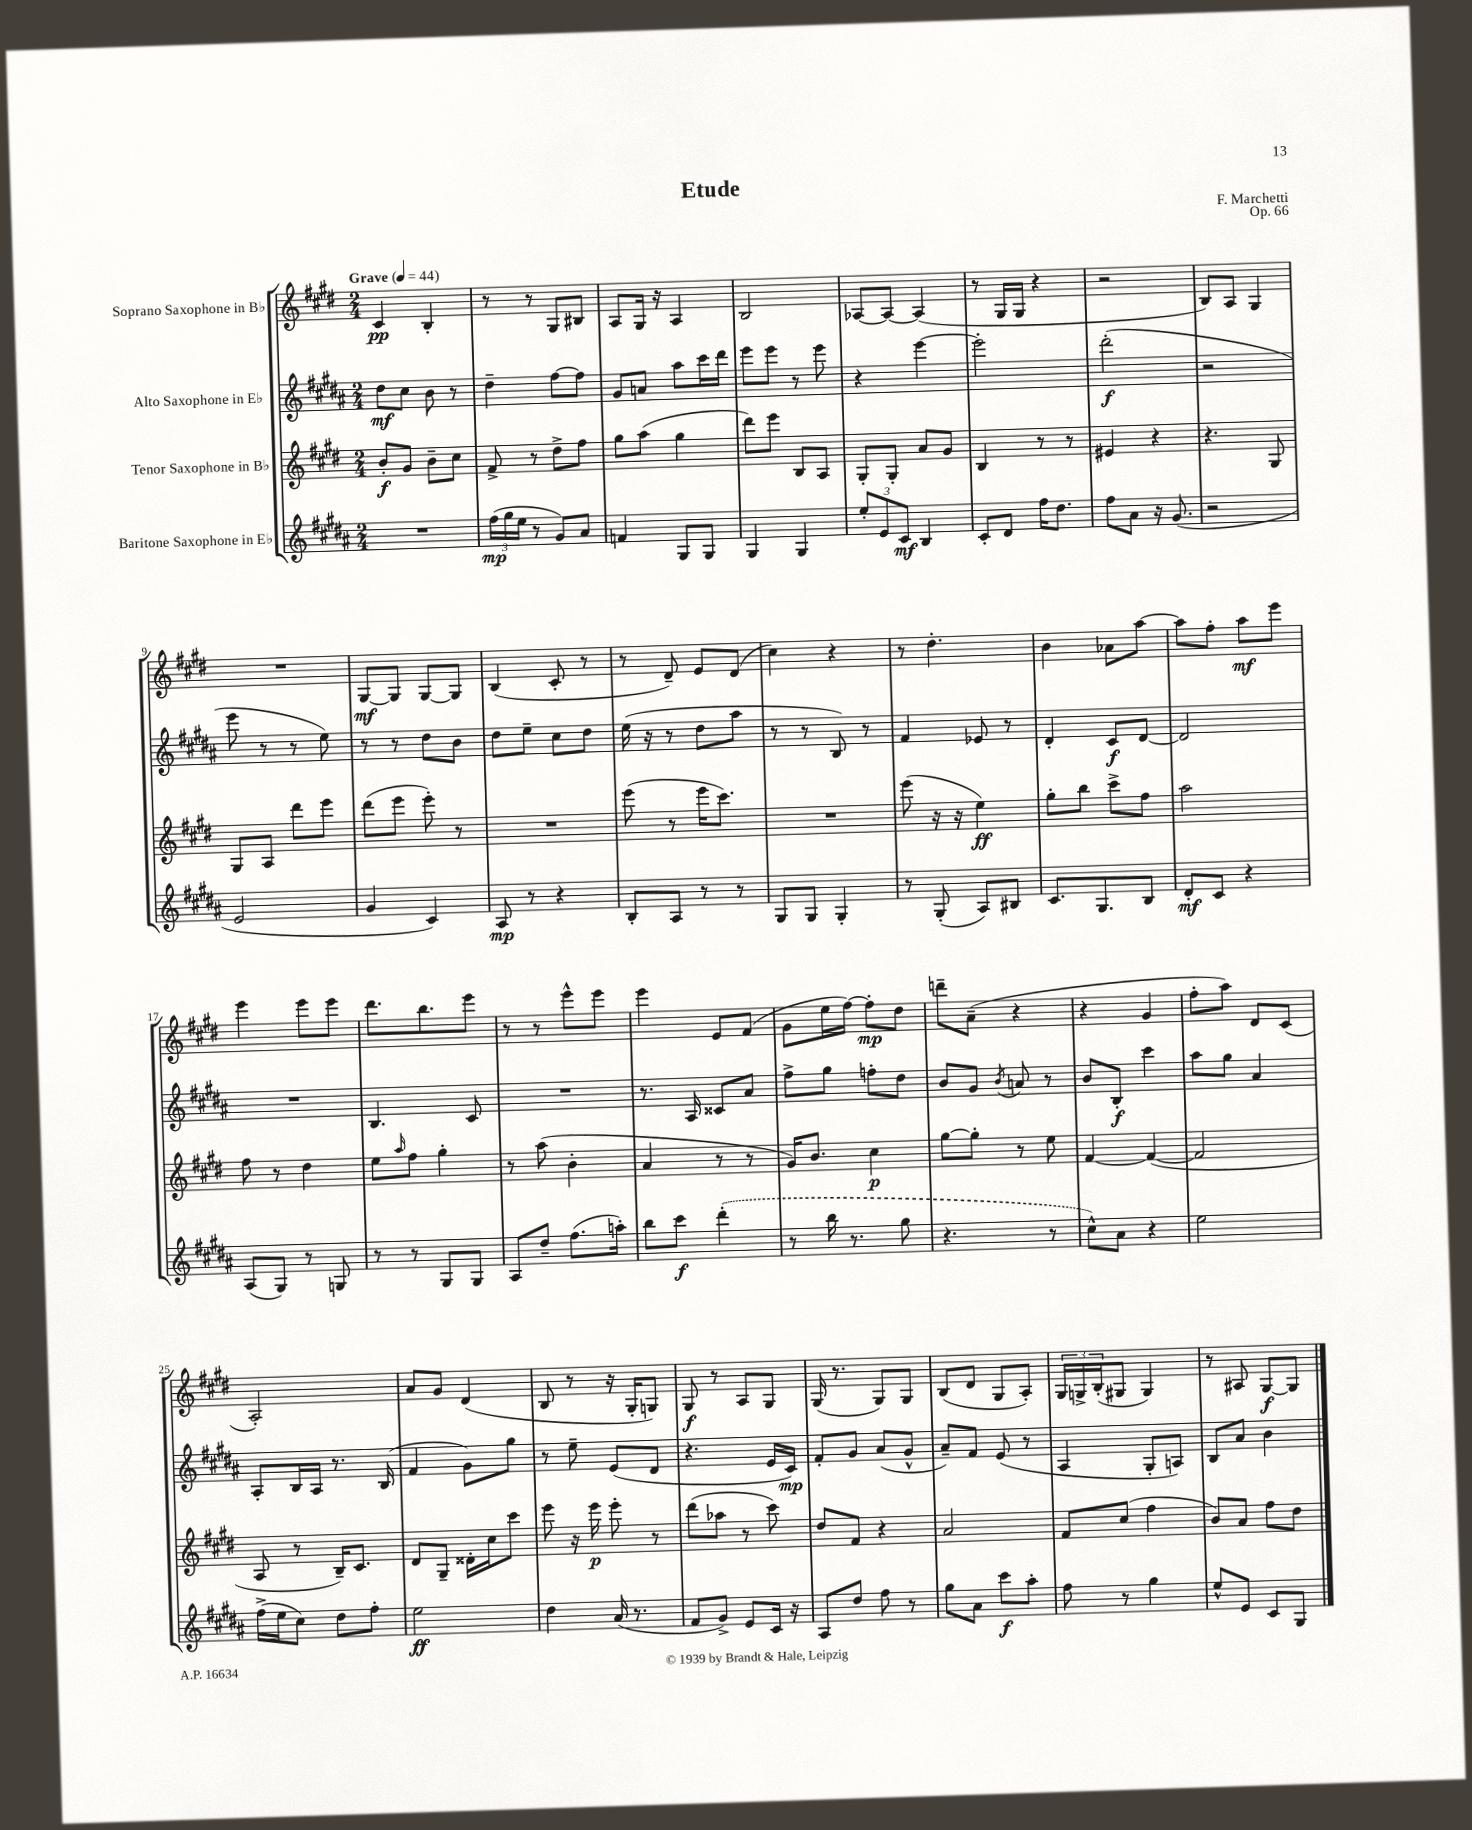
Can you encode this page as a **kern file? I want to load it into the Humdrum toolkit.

**kern	**dynam	**kern	**dynam	**kern	**dynam	**kern	**dynam
*part4	*part4	*part3	*part3	*part2	*part2	*part1	*part1
*staff4	*staff4	*staff3	*staff3	*staff2	*staff2	*staff1	*staff1
*I"Baritone Saxophone in E♭	*	*I"Tenor Saxophone in B♭	*	*I"Alto Saxophone in E♭	*	*I"Soprano Saxophone in B♭	*
*clefG2	*	*clefG2	*	*clefG2	*	*clefG2	*
*k[f#c#g#d#a#]	*	*k[f#c#g#d#]	*	*k[f#c#g#d#a#]	*	*k[f#c#g#d#]	*
*M2/4	*	*M2/4	*	*M2/4	*	*M2/4	*
*MM44	*	*MM44	*	*MM44	*	*MM44	*
=1	=1	=1	=1	=1	=1	=1	=1
!	!	!	!	!	!	!LO:TX:a:B:t=Grave	!
2r	.	8b'/L	f	8dd#\L	mf	4c#/	pp
.	.	8g#/J	.	8cc#\J	.	.	.
.	.	8b~\L	.	8b\	.	4B'/	.
.	.	8cc#\J	.	8r	.	.	.
=2	=2	=2	=2	=2	=2	=2	=2
(24ff#\LL	mp	8f#^/	.	4dd#~\	.	8r	.
24gg#\	.	.	.	.	.	.	.
24ee\JJ	.	.	.	.	.	.	.
8r	.	8r	.	.	.	8r	.
8g#/L)	.	8dd#^\L	.	[8ff#\L	.	8G#/L	.
8a#/J	.	8ff#\J	.	8ff#\J]	.	8B#X/J	.
=3	=3	=3	=3	=3	=3	=3	=3
4fn/	.	8gg#\L	.	8g#/L	.	8A/L	.
.	.	(8aa\J	.	8an/J	.	16G#/Jk	.
.	.	.	.	.	.	16r	.
8G#/L	.	4gg#\	.	8aa#\L	.	4A/	.
8G#/J	.	.	.	16ccc#\L	.	.	.
.	.	.	.	16ddd#\JJ	.	.	.
=4	=4	=4	=4	=4	=4	=4	=4
4G#/	.	8ddd#\L)	.	8eee\L	.	2B/	.
.	.	8eee\J	.	8eee\J	.	.	.
4G#/	.	8B/L	.	8r	.	.	.
.	.	8A/J	.	8eee\	.	.	.
=5	=5	=5	=5	=5	=5	=5	=5
12ee'/L	.	8G#'/L	.	4r	.	[8A-X/L	.
12e/	.	.	.	.	.	.	.
.	.	8G#'/J	.	.	.	8A-/J_	.
12c#/J	mf	.	.	.	.	.	.
4B/	.	8a/L	.	[4eee\	.	(4A-/]	.
.	.	8g#/J	.	.	.	.	.
=6	=6	=6	=6	=6	=6	=6	=6
8c#'/L	.	4B/	.	2eee'\]	.	8r	.
8d#/J	.	.	.	.	.	16G#/LL	.
.	.	.	.	.	.	16G#/JJ	.
16ff#\KL	.	8r	.	.	.	4r	.
8.dd#\J	.	.	.	.	.	.	.
.	.	8r	.	.	.	.	.
=7	=7	=7	=7	=7	=7	=7	=7
8ff#\L	.	4e#X/	.	(2ddd#'\	f	2r	.
8a#\J	.	.	.	.	.	.	.
16r	.	4r	.	.	.	.	.
(8.g#/	.	.	.	.	.	.	.
=8	=8	=8	=8	=8	=8	=8	=8
2r	.	4.r	.	2r	.	8B/L)	.
.	.	.	.	.	.	8A/J	.
.	.	.	.	.	.	4G#/	.
.	.	8G#/	.	.	.	.	.
!!LO:LB:g=z
=9	=9	=9	=9	=9	=9	=9	=9
2e/	.	8G#/L	.	8eee\	.	2r	.
.	.	8A/J	.	8r	.	.	.
.	.	8ddd#\L	.	8r	.	.	.
.	.	8eee\J	.	8ee\)	.	.	.
=10	=10	=10	=10	=10	=10	=10	=10
4g#/	.	(8ddd#\L	.	8r	.	[8G#/L	mf
.	.	8eee\J	.	8r	.	8G#/J]	.
4c#/)	.	8eee'\)	.	8dd#\L	.	[8G#/L	.
.	.	8r	.	8b\J	.	8G#/J]	.
=11	=11	=11	=11	=11	=11	=11	=11
8A#/	mp	2r	.	8dd#\L	.	(4B/	.
8r	.	.	.	8ee~\J	.	.	.
4r	.	.	.	8cc#\L	.	8c#'/	.
.	.	.	.	8dd#\J	.	8r	.
=12	=12	=12	=12	=12	=12	=12	=12
8B'/L	.	(8eee\	.	(16ee\	.	8r	.
.	.	.	.	16r	.	.	.
8A#/J	.	8r	.	8r	.	8d#~/)	.
8r	.	16eee\KL	.	8dd#\L	.	8e/L	.
.	.	8.ccc#\J)	.	.	.	.	.
8r	.	.	.	8aa#\J	.	(8d#/J	.
=13	=13	=13	=13	=13	=13	=13	=13
8G#/L	.	2r	.	8r	.	4cc#\)	.
8G#/J	.	.	.	8r	.	.	.
4G#'/	.	.	.	8B/)	.	4r	.
.	.	.	.	8r	.	.	.
=14	=14	=14	=14	=14	=14	=14	=14
8r	.	(8eee\	.	4f#/	.	8r	.
(8G#'/	.	16r	.	.	.	4.dd#'\	.
.	.	16r	.	.	.	.	.
8A#/L)	.	4ee\)	ff	8e-X/	.	.	.
8B#X/J	.	.	.	8r	.	.	.
=15	=15	=15	=15	=15	=15	=15	=15
8.c#/L	.	8gg#'\L	.	4d#'/	.	4b\	.
.	.	8bb\J	.	.	.	.	.
8.G#/	.	.	.	.	.	.	.
.	.	8ccc#^\L	.	8c#/L	f	8a-X\L	.
8B/J	.	8ff#\J	.	[8d#/J	.	[8aa\J	.
=16	=16	=16	=16	=16	=16	=16	=16
8d#'/L	mf	2aa\	.	2d#/]	.	8aa\L]	.
8c#/J	.	.	.	.	.	8ff#'\J	.
4r	.	.	.	.	.	8aa\L	mf
.	.	.	.	.	.	8eee\J	.
!!LO:LB:g=z
=17	=17	=17	=17	=17	=17	=17	=17
(8A#/L	.	8ff#\	.	2r	.	4eee\	.
8G#/J)	.	8r	.	.	.	.	.
8r	.	4dd#\	.	.	.	8eee\L	.
8Gn/	.	.	.	.	.	8eee\J	.
=18	=18	=18	=18	=18	=18	=18	=18
8r	.	8ee\L	.	4.B/	.	8.ddd#\L	.
.	.	16qqaa/	.	.	.	.	.
8r	.	8ff#\J	.	.	.	.	.
.	.	.	.	.	.	8.bb\	.
8G#/L	.	4gg#'\	.	.	.	.	.
8G#/J	.	.	.	8c#/	.	8eee\J	.
=19	=19	=19	=19	=19	=19	=19	=19
8A#/L	.	8r	.	2r	.	8r	.
8dd#~/J	.	(8aa\	.	.	.	8r	.
(8.ff#\L	.	4b'\	.	.	.	8eee^^\L	.
.	.	.	.	.	.	8eee\J	.
16aan'\Jk)	.	.	.	.	.	.	.
=20	=20	=20	=20	=20	=20	=20	=20
8bb\L	.	4a/	.	8.r	.	4eee\	.
8ccc#\J	f	.	.	.	.	.	.
.	.	.	.	16A#/	.	.	.
(4ddd#'\	.	8r	.	8c##X/L	.	8e/L	.
.	.	8r	.	8a#/J	.	(8f#/J	.
=21	=21	=21	=21	=21	=21	=21	=21
8r	.	16g#/KL)	.	8ff#^\L	.	8g#\L	.
.	.	8.b/J	.	.	.	.	.
16bb\	.	.	.	8gg#\J	.	16ee\L	.
8.r	.	.	.	.	.	[16ff#\JJ)	.
.	.	4cc#\	p	8ffn'\L	.	8ff#'\L]	mp
8gg#\	.	.	.	8dd#\J	.	8dd#\J	.
=22	=22	=22	=22	=22	=22	=22	=22
4.r	.	[8gg#\L	.	8b/L	.	8dddn~\L	.
.	.	8gg#'\J]	.	8g#/J	.	(8a~\J	.
.	.	.	.	8qb/	.	.	.
.	.	8r	.	8an/	.	4r	.
8r	.	8ee\	.	8r	.	.	.
=23	=23	=23	=23	=23	=23	=23	=23
8cc#^^\L)	.	[4f#/	.	8b/L	.	4r	.
8a#\J	.	.	.	8B'/J	f	.	.
4r	.	(4f#/_	.	4ccc#\	.	4g#/	.
=24	=24	=24	=24	=24	=24	=24	=24
2ee\	.	2f#/]	.	8aa#\L	.	8ff#'\L	.
.	.	.	.	8gg#\J	.	8aa\J)	.
.	.	.	.	4a#/	.	8d#/L	.
.	.	.	.	.	.	(8c#/J	.
!!LO:LB:g=z
=25	=25	=25	=25	=25	=25	=25	=25
(16ff#^\LL	.	8A/	.	8A#'/L	.	2A'/)	.
16ee\J	.	.	.	.	.	.	.
8cc#\J)	.	8r	.	16B/L	.	.	.
.	.	.	.	16A#/JJ	.	.	.
8dd#\L	.	16B~/KL)	.	8.r	.	.	.
.	.	8.c#/J	.	.	.	.	.
8ff#'\J	.	.	.	.	.	.	.
.	.	.	.	(16B/	.	.	.
=26	=26	=26	=26	=26	=26	=26	=26
2ee\	ff	8d#/L	.	4f#/	.	8a/L	.
.	.	8G#~/J	.	.	.	8g#/J	.
.	.	16d##X'\LL	.	8g#\L)	.	(4d#/	.
.	.	16cc#\J	.	.	.	.	.
.	.	8ccc#\J	.	8gg#\J	.	.	.
=27	=27	=27	=27	=27	=27	=27	=27
4dd#\	.	8eee\	.	8r	.	8B/	.
.	.	16r	.	8ee~\	.	8r	.
.	.	16eee\	p	.	.	.	.
(16a#/	.	8eee'\	.	(8e/L	.	16r	.
8.r	.	.	.	.	.	16G#'/KL	.
.	.	8r	.	8d#/J	.	8Gn/J)	.
=28	=28	=28	=28	=28	=28	=28	=28
8f#/L	.	(8ddd#\L	.	4.r	.	8G#/	f
8g#^/J)	.	8aa-X\J	.	.	.	8r	.
8e/L	.	8r	.	.	.	8A/L	.
16c#/Jk	.	8ccc#\)	.	16e/LL	.	8G#/J	.
16r	.	.	.	16c#/JJ)	mp	.	.
=29	=29	=29	=29	=29	=29	=29	=29
8A#/L	.	8dd#/L	.	8f#'/L	.	(16G#/	.
.	.	.	.	.	.	8.r	.
8dd#/J	.	8f#/J	.	8g#/J	.	.	.
8ff#\	.	4r	.	(8a#/L	.	8G#/L)	.
8r	.	.	.	8g#^^/J	.	8G#/J	.
=30	=30	=30	=30	=30	=30	=30	=30
8gg#\L	.	2a/	.	8a#~/L)	.	(8B/L	.
8a#\J	.	.	.	8f#/J	.	8d#/J	.
8ccc#\L	f	.	.	(8e/	.	8G#/L	.
8aa#'\J	.	.	.	8r	.	8A'/J)	.
=31	=31	=31	=31	=31	=31	=31	=31
8ff#\	.	8f#/L	.	4A#/	.	24G#/LL	.
.	.	.	.	.	.	24Gn^/	.
.	.	.	.	.	.	(24B'/J	.
8r	.	(8cc#/J	.	.	.	8G#X/J	.
4gg#\	.	4ff#\	.	8G#'/L	.	4G#/)	.
.	.	.	.	8An/J)	.	.	.
=32	=32	=32	=32	=32	=32	=32	=32
8ee^^/L	.	8b/L)	.	8B/L	.	8r	.
8e/J	.	8a/J	.	8a#/J	.	8A#X/	.
8c#/L	.	8ff#\L	.	4b\	.	[8G#/L	f
8G#/J	.	8dd#\J	.	.	.	8G#/J]	.
==	==	==	==	==	==	==	==
*-	*-	*-	*-	*-	*-	*-	*-
